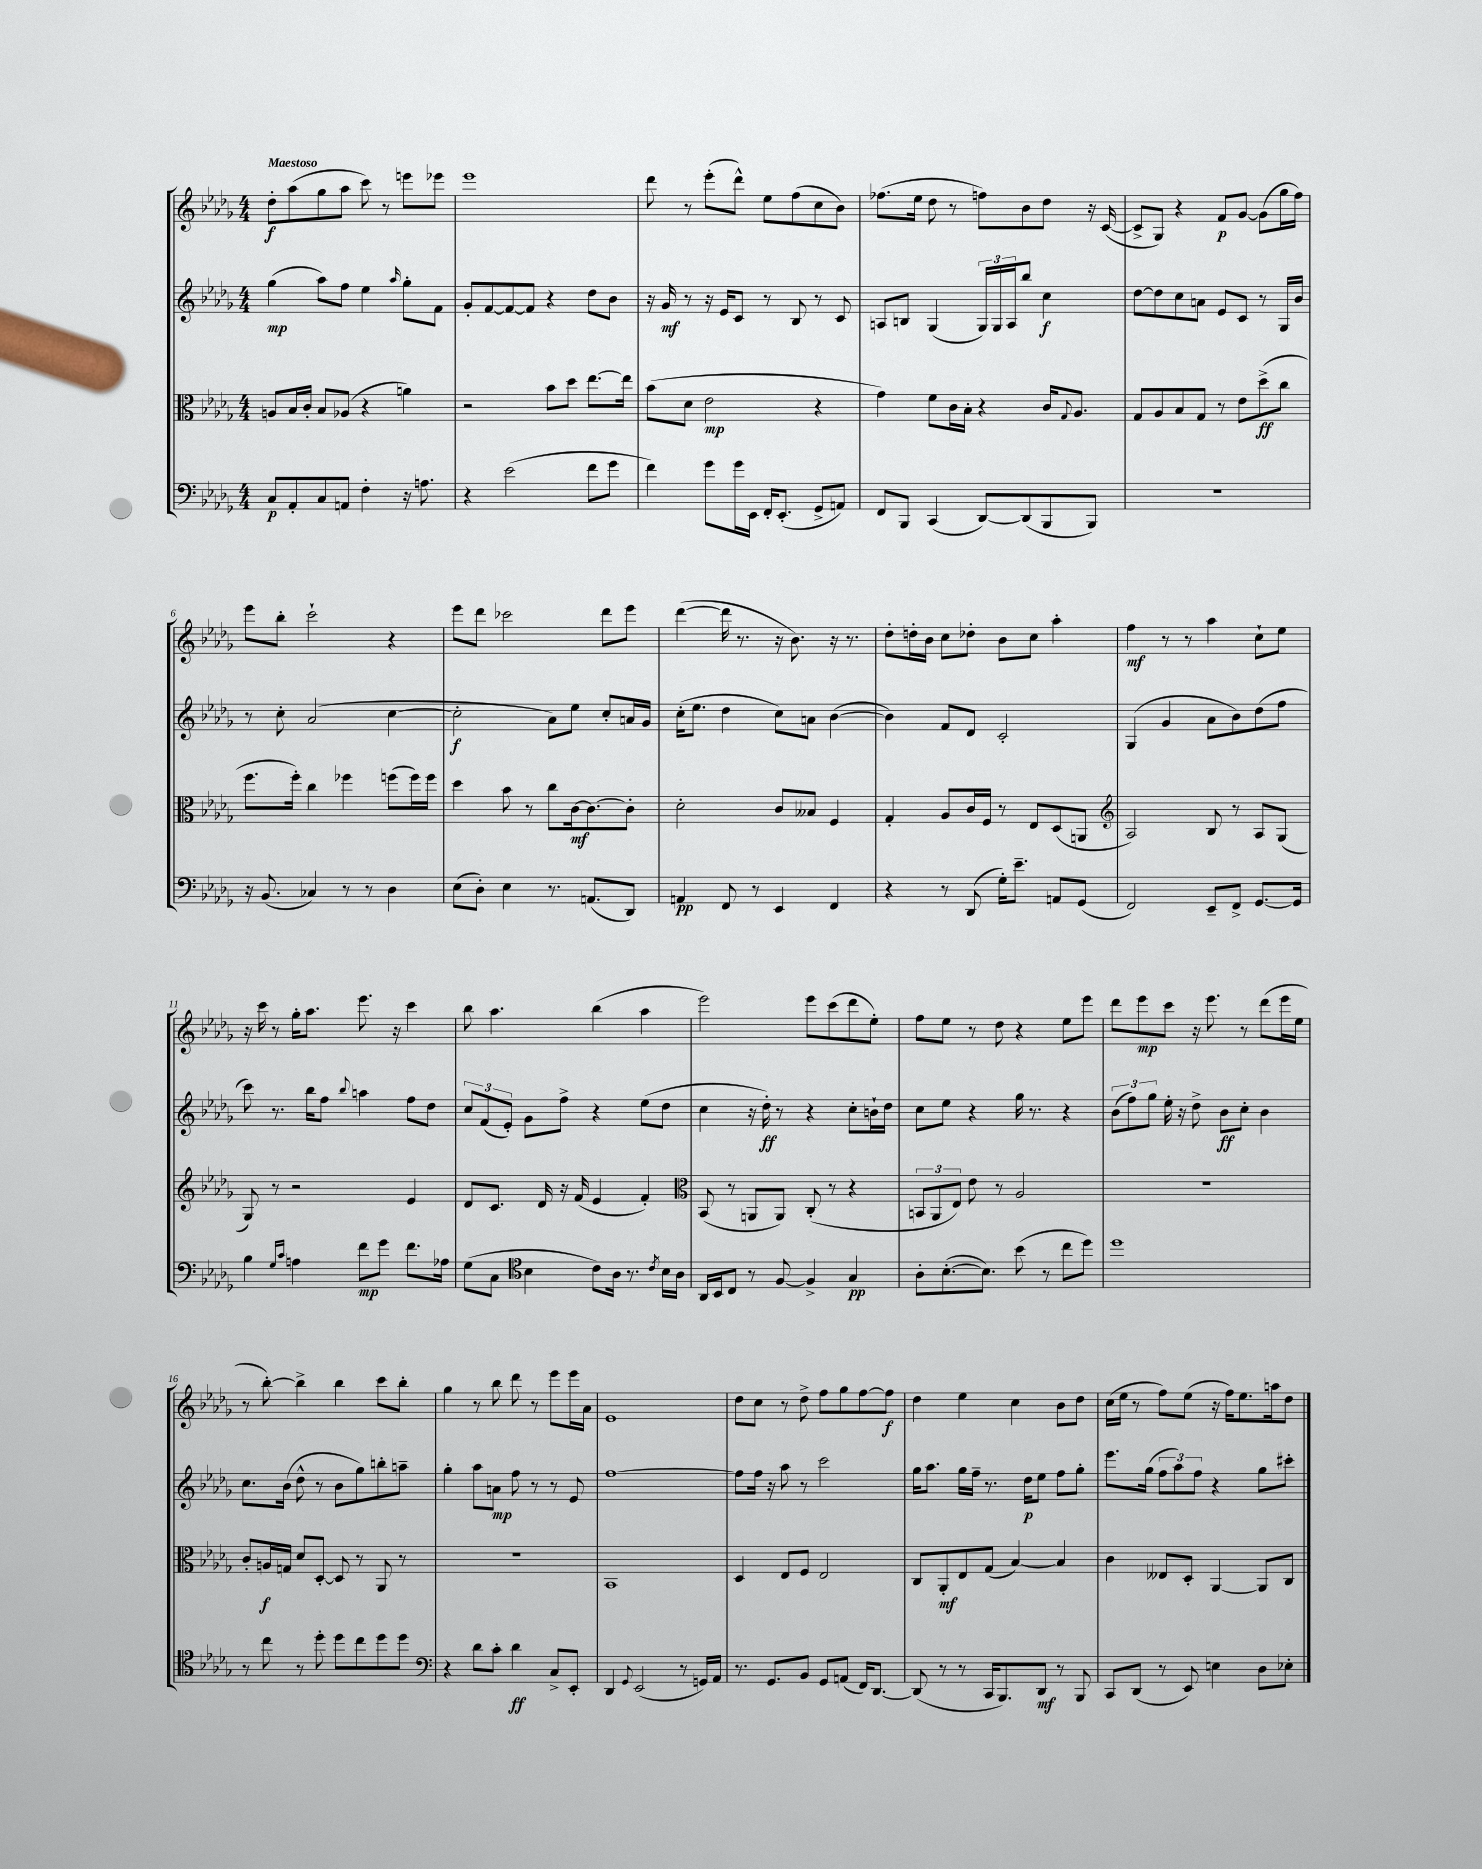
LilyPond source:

<<
\new StaffGroup <<
\new Staff = "s0" {
    \clef treble \key des \major \numericTimeSignature \time 4/4 \tempo "Maestoso"
    des''8-.\f aes''8( ges''8 aes''8 c'''8) r8 e'''8 ees'''8 |
    ees'''1 |
    des'''8 r8 ees'''8-.( des'''8-^) ees''8 f''8( c''8 bes'8) |
    fes''8.( ees''16 des''8 r8 f''8) bes'8 des''8 r16 c'16~( |
    c'8-> ges8) r4 f'8\p ges'8~ ges'8( ges''16 f''16) |
    ees'''8 bes''8-. c'''2-! r4 |
    ees'''8 des'''8 ces'''2 des'''8 ees'''8 |
    des'''4~( des'''16 r8. r16 bes'8.) r16 r8. |
    des''8-. d''16-. bes'16 c''8 des''8-. bes'8 c''8 aes''4-. |
    f''4\mf r8 r8 aes''4 c''8-! ees''8 |
    r16 c'''16 r8 ges''16-. aes''8. ees'''8. r16 c'''4 |
    bes''8 aes''4. bes''4( aes''4 |
    ees'''2) ees'''8 c'''8( des'''8 ees''8-.) |
    f''8 ees''8 r8 des''8 r4 ees''8 ees'''8 |
    des'''8 ees'''8\mp c'''8 r16 ees'''8. r8 des'''8( ees'''16 ees''16 |
    r8 bes''8~-.) bes''4-> bes''4 c'''8 bes''8-. |
    ges''4 r8 bes''8 des'''8 r8 ees'''8 ees'''16 aes'16 |
    ees'1 |
    des''8 c''8 r8 des''8-> f''8 ges''8 f''8~ f''8\f |
    des''4 ees''4 c''4 bes'8 des''8 |
    c''16( ees''16 r8 f''8) ees''8( r16 f''16) ees''8. a''16 des''8 \bar "|." |
}
\new Staff = "s1" {
    \clef treble \key des \major \numericTimeSignature \time 4/4
    ges''4\mp( aes''8) f''8 ees''4 \grace { aes''16 } ges''8-. f'8 |
    ges'8-. f'8~ f'8~ f'8 r4 des''8 bes'8 |
    r16 ges'16\mf r8 r16 ees'16 c'8 r8 bes8 r8 c'8 |
    a8 b8 ges4( \tuplet 3/2 { ges16) ges16 a16 } bes''8 c''4\f |
    des''8~ des''8 c''8 a'8 ees'8 c'8 r8 ges16 bes'16 |
    r8 c''8-. aes'2( c''4~ |
    c''2-.\f aes'8) ees''8 c''8-. a'16 ges'16 |
    c''16-.( ees''8. des''4 c''8) a'8 bes'4~( |
    bes'4) f'8 des'8 c'2-. |
    ges4( ges'4 aes'8 bes'8) des''8( f''8 |
    c'''8) r8. bes''16 f''8 \appoggiatura { bes''8 } a''4 f''8 des''8 |
    \tuplet 3/2 { c''8 f'8( ees'8-.) } ges'8 f''8-> r4 ees''8( des''8 |
    c''4 r16 des''16-.\ff) r8 r4 c''8-. b'16-! des''16 |
    c''8 ees''8 r4 ges''16 r8. r4 |
    \tuplet 3/2 { bes'8( f''8) ges''8 } ees''16-. r16 des''8-> bes'8\ff c''8-. bes'4 |
    c''8. bes'16( des''8-^ r8 bes'8 ges''8) b''8-. a''8-- |
    ges''4-. aes''8 a'8\mp f''8 r8 r8 ees'8 |
    f''1~ |
    f''8 f''16 r16 aes''8 r8 c'''2 |
    ges''16 aes''8. ges''16 f''16-- r8. des''16\p ees''8 f''8 ges''8-. |
    ees'''8. ges''16( \tuplet 3/2 { f''8 aes''8) f''8 } r4 ges''8 cis'''8-. \bar "|." |
}
\new Staff = "s2" {
    \clef alto \key des \major \numericTimeSignature \time 4/4
    a8 bes16 c'16-. bes8 aes8( r4 a'4) |
    r2 bes'8 des''8 ees''8.~ ees''16 |
    bes'8( des'8 ees'2\mp r4 |
    ges'4) f'8 c'16 bes16-. r4 c'16 \appoggiatura { ges8 } aes8. |
    ges8 aes8 bes8 ges8 r8 ees'8 des''8->\ff( c''8 |
    f''8. f''16-.) c''4 fes''4 f''8( f''16) f''16 |
    des''4 bes'8 r8 c''8 c'16~\mf c'8.~ c'8-. |
    des'2-. c'8 beses8 f4 |
    ges4-. aes8 c'16 f16 r8 ees8 des8( a,8 |
    \clef treble aes2) bes8 r8 aes8 ges8( |
    ges8) r8 r2 ees'4 |
    des'8 c'8. des'16 r16 f'16( ees'4 f'4-.) |
    \clef alto bes,8( r8 a,8 a,8) c8-.( r8 r4 |
    \tuplet 3/2 { b,8 aes,8 ees8) } ees'8 r8 aes2 |
    R1 |
    c'8-. a16\f g16 des'8 des8~-. des8 r8 aes,8 r8 |
    R1 |
    bes,1 |
    des4 ees8 f8 ees2 |
    c8 aes,8-.\mf ees8 ges8( bes4~) bes4 |
    c'4 eeses8 des8-. aes,4~ aes,8 c8 \bar "|." |
}
\new Staff = "s3" {
    \clef bass \key des \major \numericTimeSignature \time 4/4
    c8\p aes,8-. c8 a,8 f4-. r16 a8. |
    r4 ees'2( f'8 ges'8 |
    f'4) ges'8 ges'16 ees,16 f,16-. ees,8.-.( ges,8-> a,8) |
    f,8 bes,,8 c,4( des,8~) des,8( bes,,8 bes,,8) |
    r1 |
    r16 bes,8.( ces4) r8 r8 des4 |
    ees8( des8-.) ees4 r8. a,8.( des,8) |
    a,4\pp f,8 r8 ees,4 f,4 |
    r4 r8 des,8( ges16-.) ees'8.-- a,8 ges,8( |
    f,2) ees,8-- f,8-> ges,8.~ ges,16 |
    bes4 \grace { ges16 c'16 } a4 f'8\mp ges'8 f'8. aes16 |
    ges8( c8 \clef tenor bes4 c'8) aes16 r8. \acciaccatura { c'8 } bes16 aes16 |
    aes,16 bes,16 c8 r8 f8~ f4-> ges4\pp |
    aes8-. bes8.~-.( bes8.) bes'8( r8 c''8 des''8) |
    des''1 |
    r8 c''8 r8 des''8-. des''8 c''8 des''8 des''8 |
    \clef bass r4 des'8 c'8-. des'4\ff c8-> ees,8-. |
    des,4 \appoggiatura { ges,8 } ees,2( r8 g,16) aes,16 |
    r8. ges,8. bes,8 ges,8 a,8( f,16) des,8.~ |
    des,8( r8 r8 c,16 bes,,8.) des,8\mf r8 bes,,8 |
    c,8 des,8( r8 ees,8) e4 des8 ees8-. \bar "|." |
}
>>
>>
